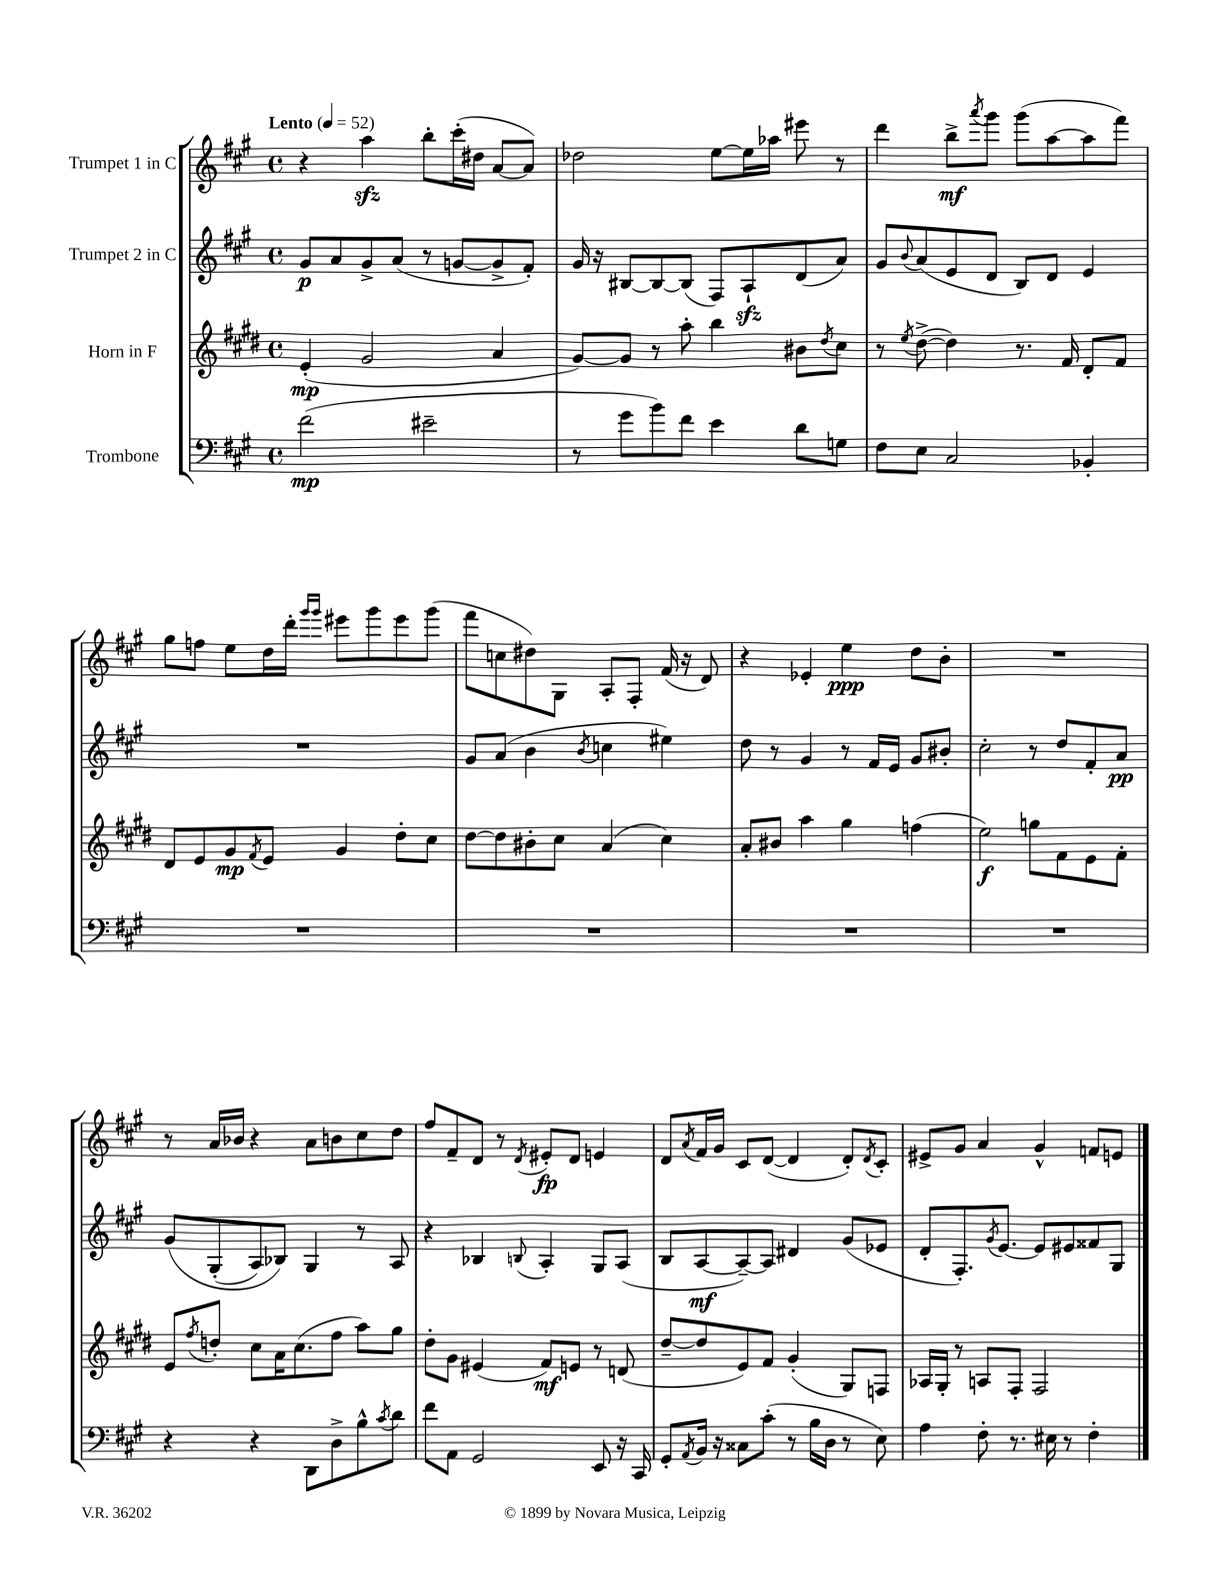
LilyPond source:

<<
\new StaffGroup <<
\new Staff = "s0" \with { instrumentName = "Trumpet 1 in C" } {
    \clef treble \key a \major \defaultTimeSignature \time 4/4 \tempo "Lento" 4 = 52
    r4 a''4\sfz b''8-. cis'''16-.( dis''16 a'8~ a'8) |
    des''2 e''8~ e''16 aes''16 eis'''8 r8 |
    d'''4 b''8->\mf \acciaccatura { a'''8 } gis'''8 gis'''8( a''8~ a''8 fis'''8) |
    gis''8 f''8 e''8 d''16 d'''16-. \grace { gis'''16 gis'''16 } eis'''8 gis'''8 eis'''8 gis'''8( |
    fis'''8 c''8 dis''8) gis8 a8-. fis8-. fis'16( r16 d'8) |
    r4 ees'4-. e''4\ppp d''8 b'8-. |
    R1 |
    r8 a'16 bes'16 r4 a'8 b'8 cis''8 d''8 |
    fis''8 fis'8-- d'8 r8 \acciaccatura { d'8 } eis'8-.\fp d'8 e'4 |
    d'8 \acciaccatura { a'8 } fis'16 gis'16 cis'8 d'8~( d'4 d'8-.) \acciaccatura { d'8 } cis'8-. |
    eis'8-> gis'8 a'4 gis'4-^ f'8 e'8 \bar "|." |
}
\new Staff = "s1" \with { instrumentName = "Trumpet 2 in C" } {
    \clef treble \key a \major \defaultTimeSignature \time 4/4
    gis'8\p a'8 gis'8-> a'8( r8 g'8~ g'8-> fis'8-.) |
    gis'16 r16 bis8~ bis8~ bis8( fis8) a8-!\sfz d'8( a'8) |
    gis'8 \appoggiatura { b'8 } a'8( e'8 d'8 b8) d'8 e'4 |
    R1 |
    gis'8 a'8( b'4 \acciaccatura { b'8 } c''4 eis''4) |
    d''8 r8 gis'4 r8 fis'16 e'16 gis'8 bis'8-. |
    cis''2-. r8 d''8 fis'8-. a'8\pp |
    gis'8\( gis8-.( a8) bes8\) gis4 r8 a8 |
    r4 bes4 \appoggiatura { b8 } a4-. gis8 a8( |
    b8 a8~\mf a8~--) a8 dis'4 gis'8( ees'8 |
    d'8-. fis8.-.) \acciaccatura { gis'8 } e'8.~ e'8 eis'8 fisis'8 gis8 \bar "|." |
}
\new Staff = "s2" \with { instrumentName = "Horn in F" } {
    \clef treble \key e \major \defaultTimeSignature \time 4/4
    e'4-.\mp( gis'2 a'4 |
    gis'8~) gis'8 r8 a''8-. b''4 bis'8 \acciaccatura { dis''8 } cis''8 |
    r8 \acciaccatura { e''8 } dis''8~->( dis''4) r8. fis'16 dis'8-. fis'8 |
    dis'8 e'8 gis'8\mp \acciaccatura { fis'8 } e'8 gis'4 dis''8-. cis''8 |
    dis''8~ dis''8 bis'8-. cis''8 a'4( cis''4) |
    a'8-. bis'8 a''4 gis''4 f''4( |
    e''2\f) g''8 fis'8 e'8 fis'8-. |
    e'8 \acciaccatura { fis''8 } d''8-. cis''8 a'16 cis''8.( fis''8 a''8) gis''8 |
    dis''8-. gis'8 eis'4( fis'8\mf) e'8 r8 d'8( |
    dis''8~-- dis''8 e'8) fis'8 gis'4-.( gis8) f8 |
    aes16 gis16-. r8 a8 fis8-. fis2 \bar "|." |
}
\new Staff = "s3" \with { instrumentName = "Trombone" } {
    \clef bass \key a \major \defaultTimeSignature \time 4/4
    fis'2\mp( eis'2-- |
    r8 gis'8 b'8) fis'8 e'4 d'8 g8 |
    fis8 e8 cis2 bes,4-. |
    R1 |
    R1 |
    R1 |
    R1 |
    r4 r4 d,8 d8-> b8-^ \acciaccatura { cis'8 } d'8 |
    fis'8 a,8 gis,2 e,8 r16 cis,16 |
    gis,8-. \acciaccatura { a,8 } b,16 r16 cisis8 cis'8-.( r8 b16 d16 r8 e8) |
    a4 fis8-. r8. eis16 r8 fis4-. \bar "|." |
}
>>
>>
\layout { \context { \Score \remove "Bar_number_engraver" } }
